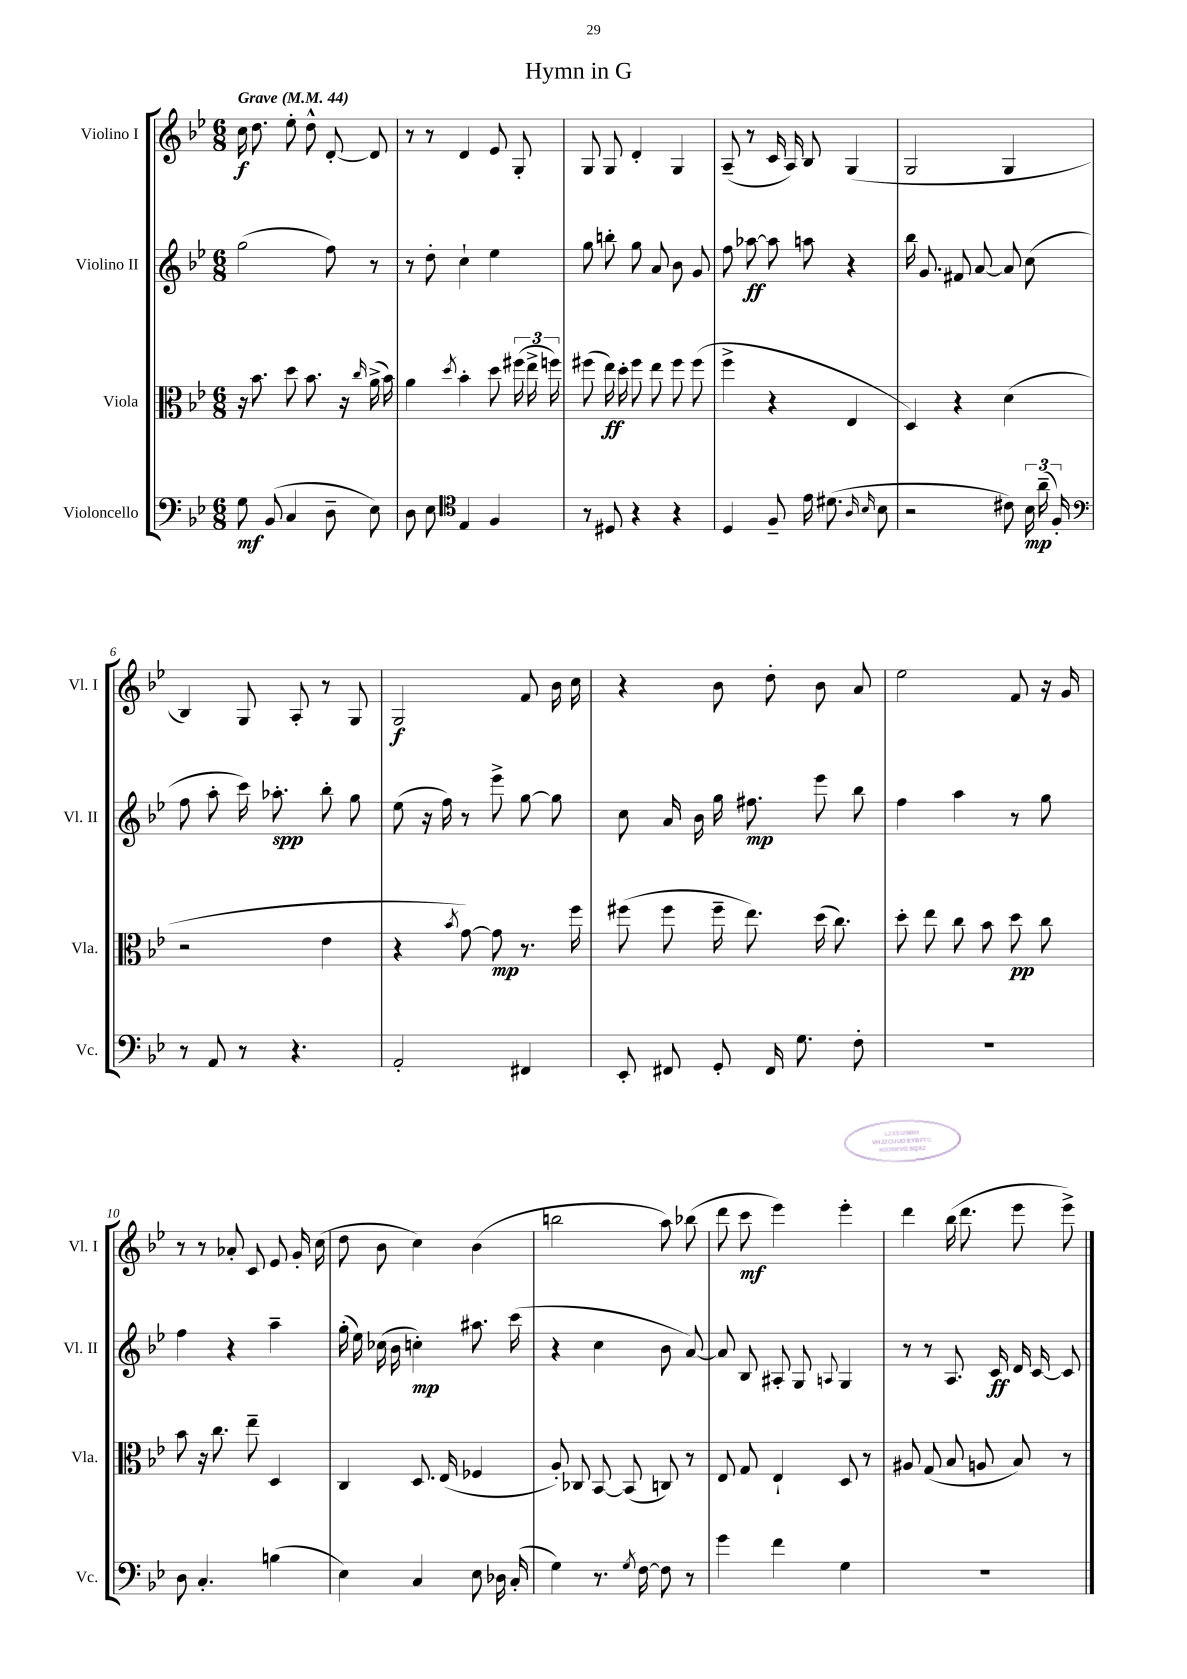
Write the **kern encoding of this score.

**kern	**kern	**kern	**kern
*staff4	*staff3	*staff2	*staff1
*clefF4	*clefC3	*clefG2	*clefG2
*k[b-e-]	*k[b-e-]	*k[b-e-]	*k[b-e-]
*M6/8	*M6/8	*M6/8	*M6/8
*MM44	*MM44	*MM44	*MM44
8G	16r	(2gg	16cc
.	8.b-	.	8.dd
(8BB-	.	.	.
4C	8dd	.	8ee-'
.	8.b-	.	8dd^^
8D~	.	8ff)	[8d'
.	16r	.	.
.	16qqcc	.	.
8E-)	(16a^	8r	8d]
.	16b-)	.	.
=	=	=	=
8D	4a	8r	8r
8E-	.	8dd'	8r
*clefC4	*	*	*
.	8qdd	.	.
4E-	4b-'	4cc`	4d
4F	8dd	4ee-	8e-
.	(24ff#	.	8G'
.	24ee-^	.	.
.	24ff)	.	.
=	=	=	=
8r	(8ff#	8gg	8G
8D#	16ee-)	8bb'	8G
.	16dd'	.	.
4r	8ff#	8gg	4d'
.	8ee-	8a	.
4r	8ff#	8b-	4G
.	(8ff#	8g	.
=	=	=	=
4D	4ff^	8ff	(8A~
.	.	[8aa-	8r
8F~	4r	8aa-]	16c
.	.	.	16A)
16e-	.	8aa	8B-
(8.d#	.	.	.
.	4E-	4r	(4G
16qqA	.	.	.
16qqB-	.	.	.
8B-	.	.	.
=	=	=	=
2r	4D)	16bb-	2G
.	.	8.g	.
.	4r	8f#	.
.	.	[8a	.
8c#)	(4d	8a]	4G
24B-	.	(8cc	.
(24a~	.	.	.
24F')	.	.	.
=	=	=	=
*clefF4	*	*	*
8r	2r	8ff	4B-)
8AA	.	8aa'	.
8r	.	16ccc)	8G
.	.	8.aa-'	.
4.r	.	.	8A'
.	4e-	8bb-'	8r
.	.	8gg	8G
=	=	=	=
2AA'	4r	(8ee-	2G
.	.	16r	.
.	.	16ff)	.
.	8qb-	.	.
.	[8g)	8r	.
.	8g]	8eee-^	.
4FF#	8.r	[8gg	8f
.	.	8gg]	16b-
.	16ff	.	16cc
=	=	=	=
8EE-'	(8ff#	8cc	4r
8FF#	8ff#	16a	.
.	.	16b-	.
8GG'	16ff#~	16gg	8b-
.	8.ee-)	8.ff#	.
16FF#	.	.	8dd'
8.G	.	.	.
.	(16dd	8eee-	8b-
.	8.cc)	.	.
8F'	.	8bb-	8a
=	=	=	=
2.r	8dd'	4ff	2ee-
.	8ee-	.	.
.	8cc	4aa	.
.	8b-	.	.
.	8dd	8r	8f
.	8cc	8gg	16r
.	.	.	16g
=	=	=	=
8D	8b-	4ff	8r
4.C'	16r	.	8r
.	8.cc	.	.
.	.	4r	8a-'
.	8ee-~	.	8c
(4B	4D	4aa~	8e-
.	.	.	16g'
.	.	.	(16cc
=	=	=	=
4E-)	4C	(16gg'	8dd
.	.	16ee-)	.
.	.	(16cc-	8b-
.	.	16b-	.
4C	8.D	4cc')	4cc)
.	(16E-	.	.
8E-	4F-	8.aa#	(4b-
16D-	.	.	.
(16C'	.	(16ccc	.
=	=	=	=
4G)	8A')	4r	2bb
.	8C-	.	.
8.r	[8BB-	4cc	.
.	(8BB-]	.	.
8qG	.	.	.
[16F	.	.	.
8F]	8C)	8b-	8aa)
8r	8r	[8a)	(8bb-
=	=	=	=
4g	8E-	8a]	8ddd
.	8G	8B-	8ccc
4f	4E-`	8A#'	4eee-)
.	.	8G	.
.	.	8qqA	.
4G	8D	4G	4eee-'
.	8r	.	.
=	=	=	=
2.r	8A#	8r	4ddd
.	(8G	8r	.
.	8B-	8.A	(16bb-
.	.	.	8.ddd
.	8A	.	.
.	.	16c	.
.	8B-)	16d	8eee-
.	.	[16c	.
.	8r	8c]	8eee-^)
==	==	==	==
*-	*-	*-	*-
